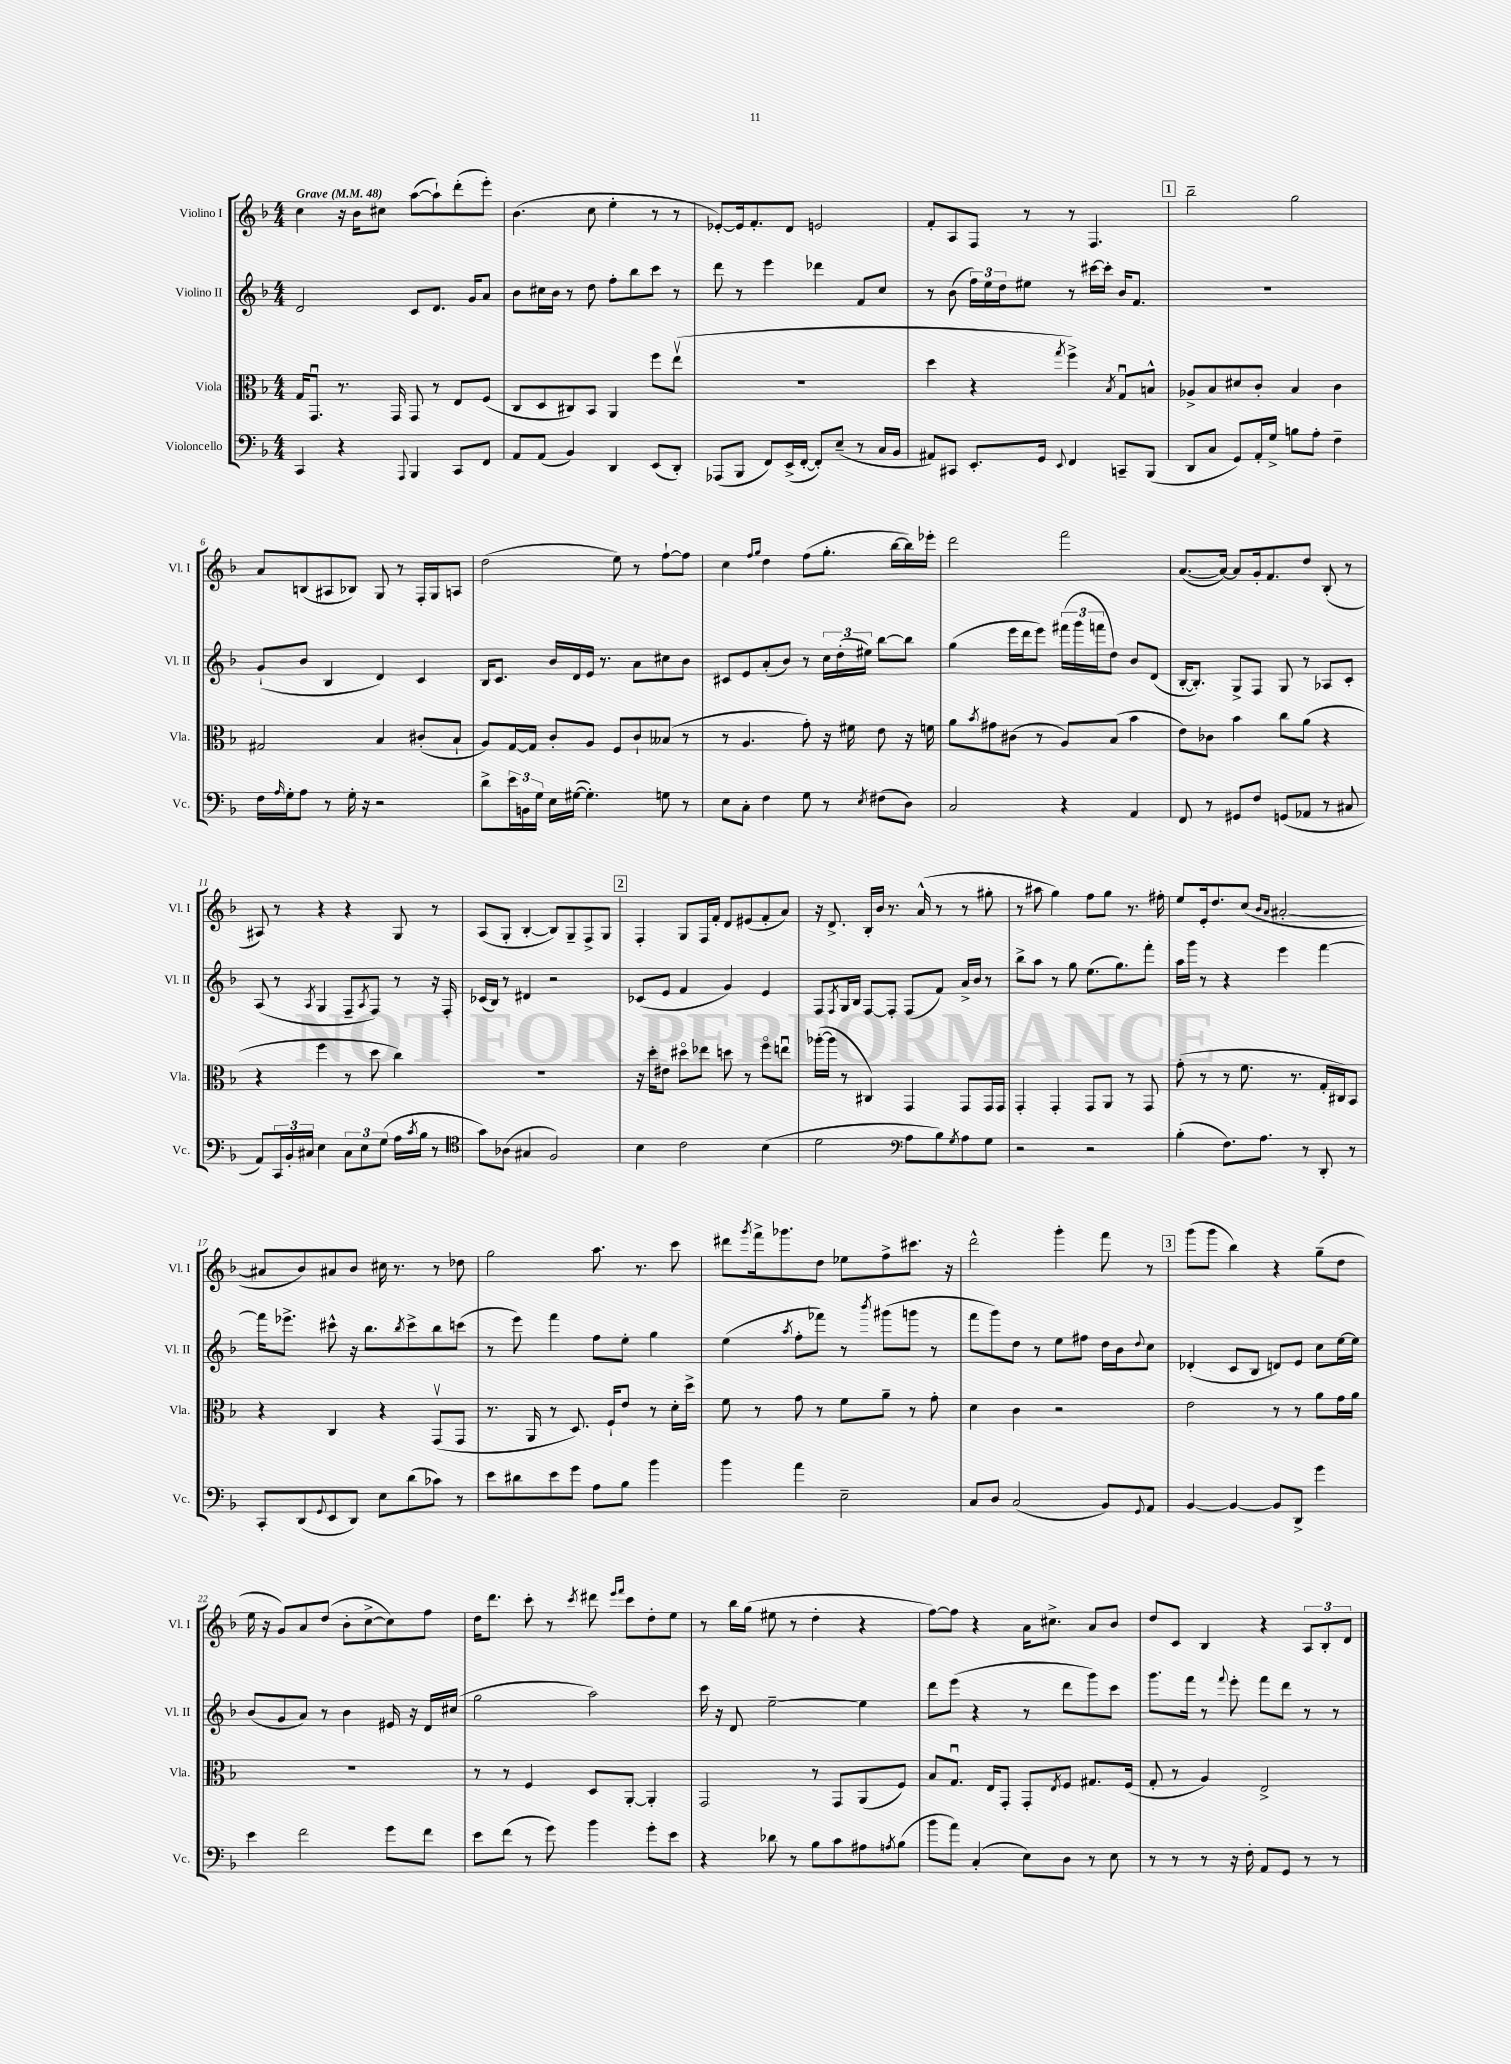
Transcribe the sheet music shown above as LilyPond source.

<<
\new StaffGroup <<
\new Staff = "s0" \with { instrumentName = "Violino I" shortInstrumentName = "Vl. I" } {
    \clef treble \key f \major \numericTimeSignature \time 4/4 \tempo "Grave" 4 = 48
    c''4 r16 bes'16 cis''8 a''8~( a''8-!) d'''8-.( e'''8-.) |
    bes'4.( c''8 e''4-. r8 r8 |
    ees'8~-.) ees'16 f'8.-. d'8 e'2 |
    f'8-. a8 f8 r8 r8 f4. |
    \mark \markup { \box "1" } bes''2-- g''2 |
    a'8 b8( ais8 bes8) g8 r8 f16-. g16 a8 |
    d''2( e''8) r8 f''8~-! f''8 |
    c''4 \grace { f''16 g''16 } d''4 f''8( g''8.-. bes''16~ bes''16) ees'''16-. |
    d'''2 f'''2 |
    a'8.~( a'16~) a'8 g'16-. f'8. d''8 bes8-.( r8 |
    ais8) r8 r4 r4 g8 r8 |
    a8( g8-. bes4~-. bes8) g8-- f8-> g8 |
    \mark \markup { \box "2" } f4-. g8 f16 f'16-. d'8 eis'8( f'8-. a'8) |
    r16 d'8.-> bes16-. bes'16 r8. a'16-^( r8 r8 gis''8-. |
    r8 ais''8 g''4) f''8 g''8 r8. fis''16-. |
    e''8 e'16-. d''8. c''8( \grace { bes'16 a'16 } ais'2~-. |
    ais'8 bes'8) ais'8 bes'8 cis''16 r8. r8 des''8 |
    g''2 a''8. r8. c'''8 |
    dis'''8 \acciaccatura { g'''8 } f'''16-> ges'''8. d''8 ees''8 f''8-> cis'''8. r16 |
    d'''2-^ g'''4-. f'''8 r8 |
    \mark \markup { \box "3" } g'''8( g'''8 bes''4) r4 g''8--( d''8 |
    e''16 r16 g'8) a'8 d''8( bes'8-. c''8~-> c''8) f''8 |
    d''16 d'''8. c'''8-. r8 \acciaccatura { c'''8 } dis'''8 \grace { e'''16 f'''16 } c'''8 d''8-. e''8 |
    r8 bes''16 g''16( eis''8 r8 d''4-. r4 |
    f''8~) f''8 r4 a'16 cis''8.-> a'8 bes'8 |
    d''8 c'8 bes4 r4 \tuplet 3/2 { a8 bes8-. d'8 } \bar "|." |
}
\new Staff = "s1" \with { instrumentName = "Violino II" shortInstrumentName = "Vl. II" } {
    \clef treble \key f \major \numericTimeSignature \time 4/4
    d'2 c'8 d'8. g'16 a'8 |
    bes'8 cis''16 bes'16 r8 d''8 f''8-. bes''8 c'''8 r8 |
    d'''8 r8 e'''4 des'''4 f'8 c''8 |
    r8 bes'8( \tuplet 3/2 { f''16) e''16 d''16 } eis''8 r8 cis'''16~ cis'''16-. bes'16 f'8. |
    \mark \markup { \box "1" } R1 |
    g'8-!( bes'8 bes4 d'4) c'4 |
    bes16 c'8. bes'16 d'16 e'16 r8. a'8 cis''8 bes'8 |
    cis'8 e'8 a'8-.( bes'8) r8 \tuplet 3/2 { c''16 d''16-.( eis''16) } bes''8~ bes''8 |
    g''4( e'''16 d'''16 e'''8) \tuplet 3/2 { fis'''16( g'''16 f'''16 } d''8) bes'8 d'8( |
    bes16~-. bes8.-.) g8-> f8 g8 r8 aes8 c'8-. |
    a8( r8 \acciaccatura { a8 } g4 f8-- \acciaccatura { a8 } f8) r8 r16 f16-. |
    ces'16( bes16) r8 dis'4 r2 |
    \mark \markup { \box "2" } ces'8( e'8 f'4 g'4) e'4 |
    f8 \acciaccatura { f8 } g16 bes16 f8~ f8-. f8( f'8) a'16-> bes'16 r8 |
    bes''8-> a''8 r8 g''8 e''8.( g''8.) f'''8-. |
    a''16 g'''16 r8 r4 e'''4 f'''4~ |
    f'''16 ees'''8.-> cis'''8-^ r16 bes''8. \acciaccatura { bes''8 } cis'''8-> bes''8 c'''8( |
    r8 e'''8) f'''4 f''8 e''8-. g''4 |
    e''4( \acciaccatura { a''8 } f''8-. fes'''8) r8 \acciaccatura { bes'''8 } gis'''8( g'''8 r8 |
    f'''8 g'''8) d''8 r8 e''8 fis''8 d''16 bes'16 \appoggiatura { d''8 } c''8 |
    \mark \markup { \box "3" } des'4-.( c'8 bes8 d'8) e'8 c''8 e''16~ e''16 |
    bes'8( g'8 a'8) r8 bes'4 eis'16 r16 d'16 cis''16( |
    g''2 a''2) |
    c'''16 r16 d'8 e''2~-- e''4 |
    d'''8 e'''8( r4 r8 d'''8 g'''8) c'''8 |
    g'''8. f'''16 r8 \appoggiatura { f'''8 } e'''8-. f'''8 d'''8 r8 r8 \bar "|." |
}
\new Staff = "s2" \with { instrumentName = "Viola" shortInstrumentName = "Vla." } {
    \clef alto \key f \major \numericTimeSignature \time 4/4
    g16 g,8.\downbow r8. g,16 g,8 r8 e8 f8( |
    c8 d8 cis8) bes,8 a,4 f''8 e''8\upbow( |
    R1 |
    d''4 r4 \acciaccatura { g''8 } f''4->) \acciaccatura { bes8 } g8\downbow b8-^ |
    \mark \markup { \box "1" } aes8-> bes8 dis'8 c'8-. bes4 c'4 |
    gis2 bes4 cis'8-.( bes8-! |
    a8) g16~ g16 c'8-. a8 f8 c'8-! beses8( r8 |
    r8 a4. g'8-.) r16 fis'16 e'8 r16 f'16 |
    a'8 \acciaccatura { bes'8 } gis'8 cis'8( r8 a8) bes8( bes'4 |
    e'8) ces'8 bes'4 c''8 a'8( r4 |
    r4 f''4 r8 d''8 c''4) |
    R1 |
    \mark \markup { \box "2" } r16 d''16-. eis'8 dis''8\flageolet ees''8 d''8 r8 f''8\flageolet e''8\downbow |
    aes''16~-.( aes''16 r8 cis4) g,4 g,8 g,16 g,16 |
    g,4-. g,4-. g,8 a,8 r8 g,8 |
    g'8-.( r8 r8 f'8. r8. g16-. cis16) bes,8 |
    r4 c4 r4 g,8\upbow( g,8 |
    r8. a,16 r8 d8.) f16-! e'8 r8 d'16-. d''16-> |
    f'8 r8 g'8 r8 f'8 a'8-- r8 g'8-. |
    d'4 c'4 r2 |
    \mark \markup { \box "3" } e'2 r8 r8 a'8 g'16 a'16 |
    R1 |
    r8 r8 f4 d8 a,8~-. a,4-. |
    g,2 r8 g,8 a,8( f8) |
    bes8 g8.\downbow e16 g,8-. g,8-. \acciaccatura { e8 } f8 gis8. f16( |
    g8-. r8 a4) e2-> \bar "|." |
}
\new Staff = "s3" \with { instrumentName = "Violoncello" shortInstrumentName = "Vc." } {
    \clef bass \key f \major \numericTimeSignature \time 4/4
    c,4 r4 \appoggiatura { a,,8 } bes,,4 c,8 f,8 |
    a,8 a,8( bes,4) d,4 e,8( d,8-.) |
    aes,,8( bes,,8 f,8) e,16->( f,16~-. f,8-.) e8--( r8 c16 bes,16 |
    ais,8) cis,8 e,8.-. g,16 \appoggiatura { e,8 } f,4 c,8-- bes,,8( |
    \mark \markup { \box "1" } d,8 c8 g,8) a,16-. g16-> b8 a8-. f4-- |
    f16 \grace { a16 } g16-. a8 r8 g16-. r16 r2 |
    d'8-> \tuplet 3/2 { e'16 b,16 g16 } e16 gis16~( gis4.-.) g8 r8 |
    e8 c8-. f4 g8 r8 \acciaccatura { e8 } fis8( d8) |
    c2 r4 a,4 |
    f,8 r8 gis,8 f8 g,8( aes,8 r8 cis8 |
    a,8) \tuplet 3/2 { c,16 bes,16-. cis16 } e4 \tuplet 3/2 { cis8 e8 g8( } a16 \acciaccatura { c'8 } bes16 r8 |
    \clef tenor g'8) aes8( gis4 f2) |
    \mark \markup { \box "2" } bes4 c'2 bes4( |
    d'2 \clef bass a8 bes8) \acciaccatura { g8 } a8 g8 |
    r2 r2 |
    bes4-.( f8.) a8. r8 d,8-. r8 |
    c,8-. d,8( \appoggiatura { g,8 } e,8 d,8) e8 d'8( ces'8) r8 |
    e'8 dis'8 e'8 g'8 a8 bes8 bes'4 |
    bes'4 a'4 e2-- |
    c8 d8 c2( bes,8) \appoggiatura { g,8 } a,8 |
    \mark \markup { \box "3" } bes,4~ bes,4~ bes,8 d,8-> g'4 |
    e'4 f'2 g'8 f'8 |
    e'8 f'8( r8 g'8) bes'4 g'8-. e'8 |
    r4 des'8 r8 bes8 c'8 ais8 \acciaccatura { a8 } bes8( |
    bes'8 a'8) c4-.( e8) d8 r8 e8 |
    r8 r8 r8 r16 f16-. a,8 g,8 r8 r8 \bar "|." |
}
>>
>>
